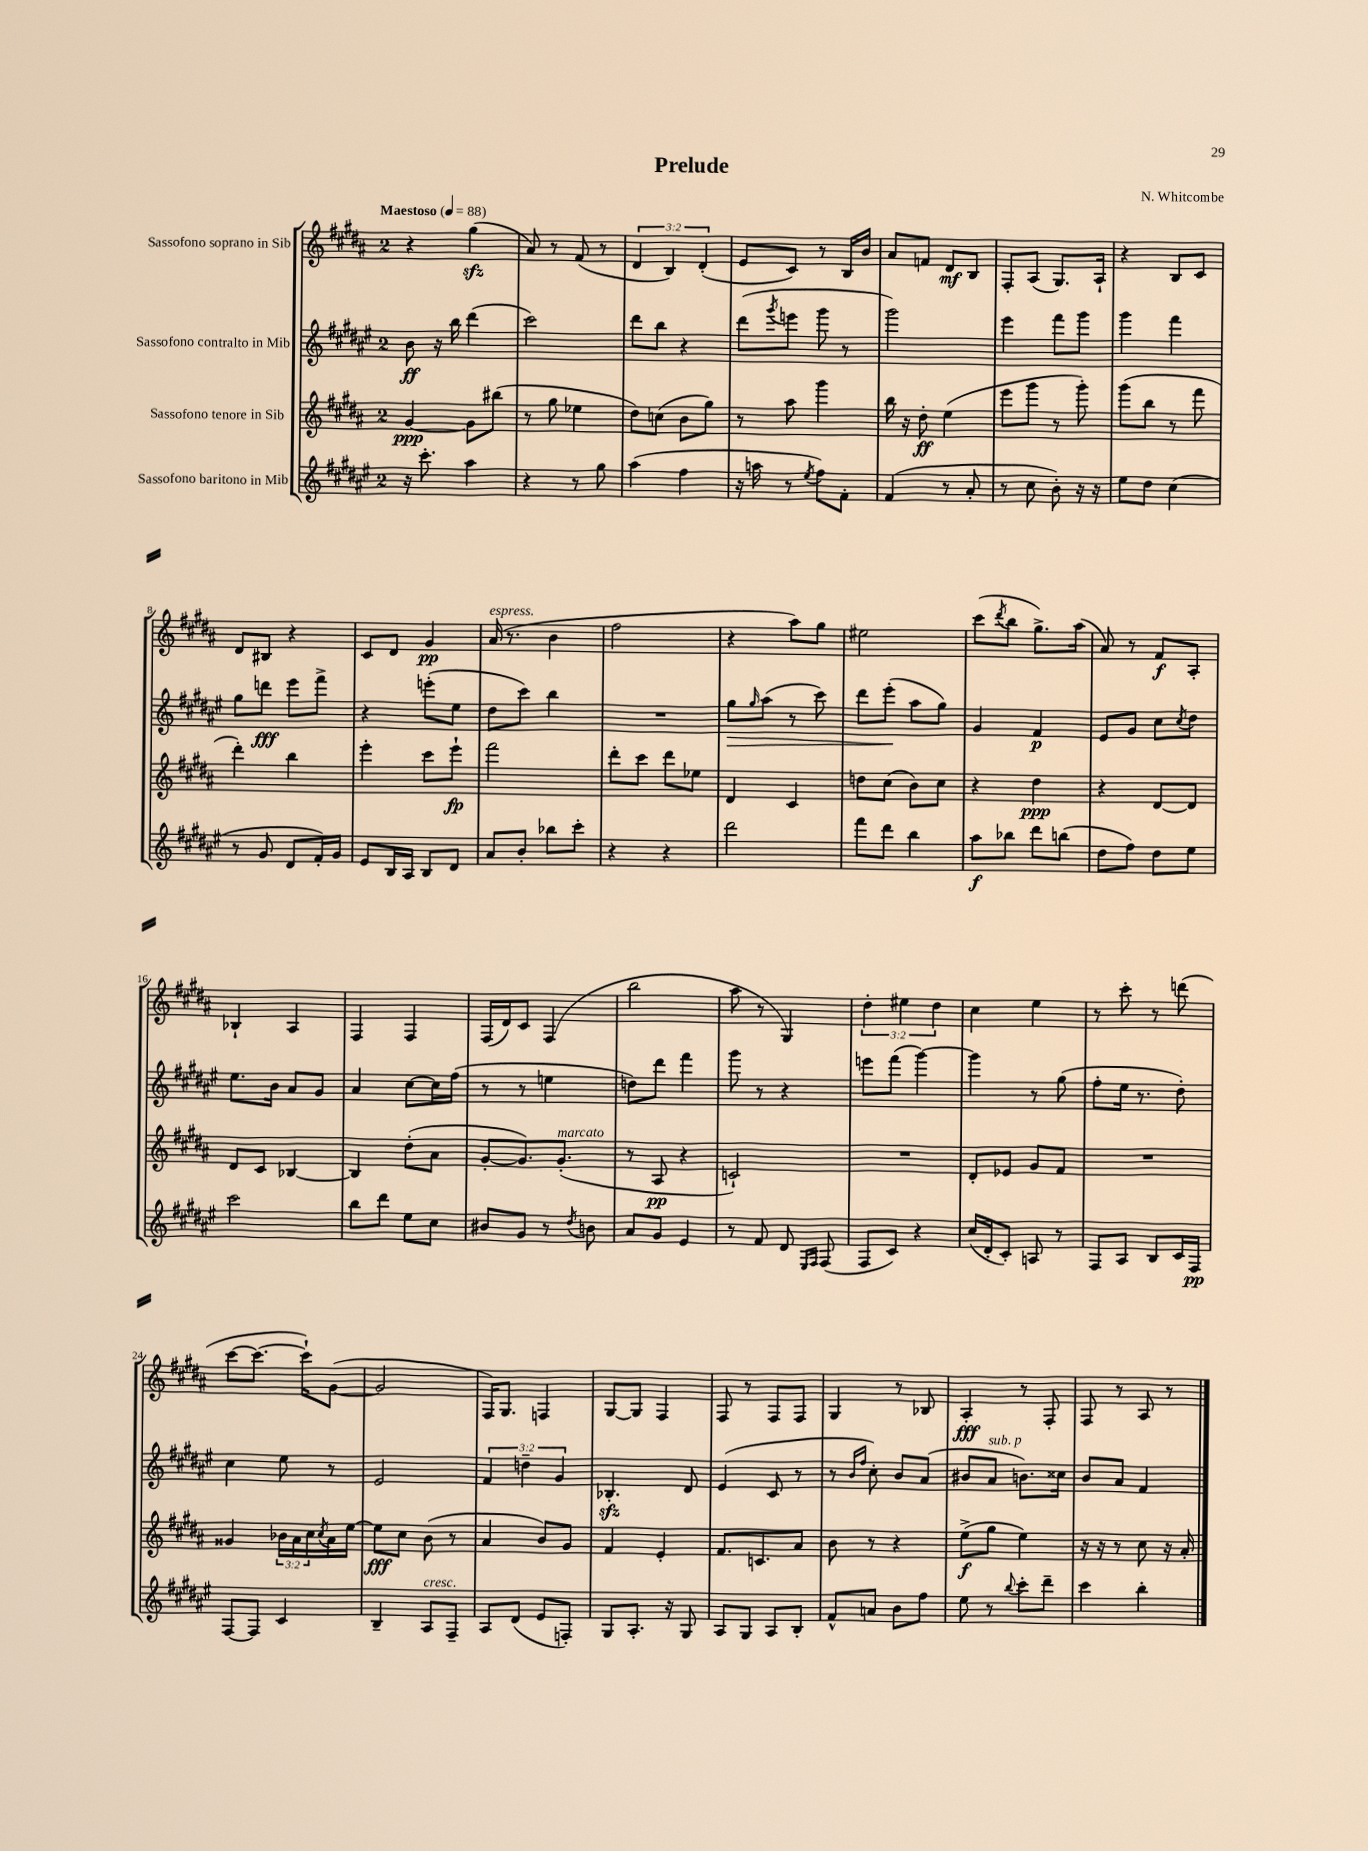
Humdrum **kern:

**kern	**dynam	**kern	**dynam	**kern	**dynam	**kern	**dynam
*part4	*part4	*part3	*part3	*part2	*part2	*part1	*part1
*staff4	*staff4	*staff3	*staff3	*staff2	*staff2	*staff1	*staff1
*I"Sassofono baritono in Mib	*	*I"Sassofono tenore in Sib	*	*I"Sassofono contralto in Mib	*	*I"Sassofono soprano in Sib	*
*clefG2	*	*clefG2	*	*clefG2	*	*clefG2	*
*k[f#c#g#d#a#e#]	*	*k[f#c#g#d#a#]	*	*k[f#c#g#d#a#e#]	*	*k[f#c#g#d#a#]	*
*M2/4	*	*M2/4	*	*M2/4	*	*M2/4	*
*MM88	*	*MM88	*	*MM88	*	*MM88	*
=1	=1	=1	=1	=1	=1	=1	=1
!	!	!	!	!	!	!LO:TX:a:B:t=Maestoso	!
16r	.	[4g#/	ppp	8b\	ff	4r	.
8.ccc#'\	.	.	.	.	.	.	.
.	.	.	.	16r	.	.	.
.	.	.	.	16bb\	.	.	.
4aa#\	.	8g#\L]	.	(4ddd#\	.	(4gg#zz\	.
.	.	(8bb#X\J	.	.	.	.	.
=2	=2	=2	=2	=2	=2	=2	=2
4r	.	8r	.	2ccc#\)	.	8a#/)	.
.	.	8gg#\	.	.	.	8r	.
8r	.	4ee-X\	.	.	.	(8f#/	.
8gg#\	.	.	.	.	.	8r	.
=3	=3	=3	=3	=3	=3	=3	=3
(4aa#\	.	8dd#\L)	.	8ddd#\L	.	6d#/	.
.	.	(8ccn\J	.	8bb\J	.	.	.
.	.	.	.	.	.	6B/)	.
4ff#\	.	8b\L	.	4r	.	.	.
.	.	.	.	.	.	(6d#'/	.
.	.	8gg#\J)	.	.	.	.	.
=4	=4	=4	=4	=4	=4	=4	=4
16r	.	8r	.	(8ddd#\L	.	8e/L	.
16aan\	.	.	.	.	.	.	.
.	.	.	.	8qggg#/	.	.	.
8r	.	8aa#\	.	8eeen\J	.	8c#/J)	.
8qee#/	.	.	.	.	.	.	.
8ff#\L)	.	4ggg#\	.	8ggg#\	.	8r	.
8f#'\J	.	.	.	8r	.	16B/LL	.
.	.	.	.	.	.	16b/JJ	.
=5	=5	=5	=5	=5	=5	=5	=5
(4f#/	.	16bb\	.	2ggg#\)	.	8a#/L	.
.	.	16r	.	.	.	.	.
.	.	8dd#'\	ff	.	.	8fn/J	.
8r	.	(4ee\	.	.	.	8d#/L	mf
8a#'/	.	.	.	.	.	8B/J	.
=6	=6	=6	=6	=6	=6	=6	=6
8r	.	8eee\L	.	4eee#\	.	8F#'/L	.
8cc#\	.	8ggg#\J	.	.	.	(8A#/J	.
8b'\)	.	8r	.	8fff#\L	.	8.G#/L)	.
16r	.	8ggg#'\)	.	8ggg#\J	.	.	.
16r	.	.	.	.	.	16A#`/Jk	.
=7	=7	=7	=7	=7	=7	=7	=7
8ee#\L	.	(8ggg#\L	.	4ggg#\	.	4r	.
8dd#\J	.	8bb\J	.	.	.	.	.
(4cc#\	.	8r	.	4fff#\	.	8B/L	.
.	.	8fff#\	.	.	.	8c#/J	.
!!LO:LB:g=z
=8	=8	=8	=8	=8	=8	=8	=8
8r	.	4ddd#'\)	.	8gg#\L	.	8d#/L	.
8g#/	.	.	.	8dddn\J	fff	8B#X/J	.
8d#/L	.	4bb\	.	8eee#\L	.	4r	.
16f#'/L)	.	.	.	8fff#^\J	.	.	.
16g#/JJ	.	.	.	.	.	.	.
=9	=9	=9	=9	=9	=9	=9	=9
8e#/L	.	4eee'\	.	4r	.	8c#/L	.
16B/L	.	.	.	.	.	8d#/J	.
16A#/JJ	.	.	.	.	.	.	.
8B/L	.	8ccc#\L	.	(8eeen'\L	.	4g#/	pp
8d#/J	.	8eee`\J	fp	8ee#\J	.	.	.
=10	=10	=10	=10	=10	=10	=10	=10
!	!	!	!	!	!	!LO:TX:a:i:t=espress.	!
8a#/L	.	2fff#\	.	8dd#\L	.	(16a#/	.
.	.	.	.	.	.	8.r	.
8b'/J	.	.	.	8ccc#\J)	.	.	.
8bb-X\L	.	.	.	4bb\	.	4b\	.
8ccc#'\J	.	.	.	.	.	.	.
=11	=11	=11	=11	=11	=11	=11	=11
4r	.	8ddd#'\L	.	2r	.	2ff#\	.
.	.	8ccc#\J	.	.	.	.	.
4r	.	8ddd#\L	.	.	.	.	.
.	.	8ee-X\J	.	.	.	.	.
=12	=12	=12	=12	=12	=12	=12	=12
!	!	!	!	!	!LO:HP:b	!	!
2ddd#\	.	4d#/	.	8gg#\L	>	4r	.
.	.	.	.	16qqgg#/	.	.	.
.	.	.	.	(8aa#\J	.	.	.
.	.	4c#/	.	8r	.	8aa#\L)	.
.	.	.	.	8ccc#\)	.	8gg#\J	.
=13	=13	=13	=13	=13	=13	=13	=13
8fff#\L	.	8ddn\L	.	8ddd#\L	.	2ee#X\	.
8ddd#\J	.	(8cc#\J	.	(8eee#'\J	.	.	.
4bb\	.	8b\L)	.	8aa#\L	]	.	.
.	.	8cc#\J	.	8gg#\J)	.	.	.
=14	=14	=14	=14	=14	=14	=14	=14
8aa#\L	f	4r	.	4g#/	.	(8ccc#\L	.
.	.	.	.	.	.	8qddd#/	.
8bb-X\J	.	.	.	.	.	8bb\J	.
8ddd#\L	.	4dd#\	ppp	4f#/	p	8.gg#^\L)	.
(8bbn\J	.	.	.	.	.	.	.
.	.	.	.	.	.	(16aa#\Jk	.
=15	=15	=15	=15	=15	=15	=15	=15
8dd#\L	.	4r	.	8e#/L	.	8a#/)	.
8ff#\J)	.	.	.	8g#/J	.	8r	.
8dd#\L	.	[8d#/L	.	8cc#\L	.	8f#/L	f
.	.	.	.	8qcc#/	.	.	.
8ee#\J	.	8d#/J]	.	8dd#\J	.	8A#'/J	.
!!LO:LB:g=z
=16	=16	=16	=16	=16	=16	=16	=16
2ccc#\	.	8d#/L	.	8.ee#\L	.	4B-X`/	.
.	.	8c#/J	.	.	.	.	.
.	.	.	.	16b\Jk	.	.	.
.	.	[4B-X/	.	8a#/L	.	4A#/	.
.	.	.	.	8g#/J	.	.	.
=17	=17	=17	=17	=17	=17	=17	=17
8bb\L	.	4B-/]	.	4a#/	.	4F#/	.
8ddd#\J	.	.	.	.	.	.	.
8ee#\L	.	(8dd#'\L	.	[8cc#\L	.	4F#/	.
8cc#\J	.	8a#\J	.	16cc#\L]	.	.	.
.	.	.	.	(16ff#\JJ	.	.	.
=18	=18	=18	=18	=18	=18	=18	=18
8b#X/L	.	[8g#'/L	.	8r	.	(16F#/LL	.
.	.	.	.	.	.	16d#/J)	.
8g#/J	.	8.g#/])	.	8r	.	8c#/J	.
8r	.	.	.	4een\	.	(4F#/	.
!	!	!LO:TX:a:i:t=marcato	!	!	!	!	!
.	.	(8.g#'/J	.	.	.	.	.
8qdd#/	.	.	.	.	.	.	.
8bn\	.	.	.	.	.	.	.
=19	=19	=19	=19	=19	=19	=19	=19
8a#/L	.	8r	.	8ddn\L)	.	2bb\	.
8g#/J	.	8A#/	pp	8ddd#\J	.	.	.
4e#/	.	4r	.	4fff#\	.	.	.
=20	=20	=20	=20	=20	=20	=20	=20
8r	.	2cn`/)	.	8ggg#\	.	8aa#\	.
8f#/	.	.	.	8r	.	8r	.
8d#/	.	.	.	4r	.	4G#/)	.
16qqE#/LL	.	.	.	.	.	.	.
16qqF#/JJ	.	.	.	.	.	.	.
(8F#/	.	.	.	.	.	.	.
=21	=21	=21	=21	=21	=21	=21	=21
8F#/L	.	2r	.	8eeen\L	.	6dd#'\	.
8c#/J)	.	.	.	(8fff#\J	.	.	.
.	.	.	.	.	.	6ee#X\	.
4r	.	.	.	[4ggg#\)	.	.	.
.	.	.	.	.	.	6dd#\	.
=22	=22	=22	=22	=22	=22	=22	=22
(16cc#/LL	.	8d#'/L	.	4ggg#\]	.	4cc#\	.
16d#'/J	.	.	.	.	.	.	.
8c#'/J)	.	8e-X/J	.	.	.	.	.
8An/	.	8g#/L	.	8r	.	4ee\	.
8r	.	8f#/J	.	(8gg#\	.	.	.
=23	=23	=23	=23	=23	=23	=23	=23
8F#/L	.	2r	.	8ff#'\L	.	8r	.
8A#/J	.	.	.	16ee#\Jk	.	8ccc#'\	.
.	.	.	.	8.r	.	.	.
8B/L	.	.	.	.	.	8r	.
16c#/L	.	.	.	8dd#'\)	.	(8dddn\	.
16F#/JJ	pp	.	.	.	.	.	.
!!LO:LB:g=z
=24	=24	=24	=24	=24	=24	=24	=24
[8F#/L	.	4g##X/	.	4cc#\	.	[8ccc#\L	.
8F#/J]	.	.	.	.	.	8.ccc#\J_	.
4c#/	.	24b-X\LL	.	8ee#\	.	.	.
.	.	24a#\	.	.	.	.	.
.	.	.	.	.	.	16ccc#`\KL])	.
.	.	24cc#\	.	.	.	.	.
.	.	8qcc#/	.	.	.	.	.
.	.	16a#\	.	8r	.	([8g#\J	.
.	.	[16ee\JJ	.	.	.	.	.
=25	=25	=25	=25	=25	=25	=25	=25
4B~/	.	8ee\L]	fff	2e#/	.	2g#/]	.
.	.	8cc#\J	.	.	.	.	.
!LO:TX:a:i:t=cresc.	!	!	!	!	!	!	!
8A#/L	.	(8b\	.	.	.	.	.
8F#~/J	.	8r	.	.	.	.	.
=26	=26	=26	=26	=26	=26	=26	=26
8A#/L	.	4a#/	.	6f#/	.	16F#/KL)	.
.	.	.	.	.	.	8.G#/J	.
(8d#/J	.	.	.	.	.	.	.
.	.	.	.	6ddn~\	.	.	.
8e#/L	.	8b/L)	.	.	.	4Fn/	.
.	.	.	.	6g#/	.	.	.
8Fn'/J)	.	8g#/J	.	.	.	.	.
=27	=27	=27	=27	=27	=27	=27	=27
8G#/L	.	4f#/	.	4.B-Xzz'/	.	[8G#/L	.
8.A#'/J	.	.	.	.	.	8G#/J]	.
.	.	4e'/	.	.	.	4F#/	.
16r	.	.	.	.	.	.	.
8G#/	.	.	.	8d#/	.	.	.
=28	=28	=28	=28	=28	=28	=28	=28
8A#/L	.	8.f#/L	.	(4e#/	.	8F#/	.
8G#/J	.	.	.	.	.	8r	.
.	.	8.cn/	.	.	.	.	.
8A#/L	.	.	.	8c#/	.	8F#/L	.
8B'/J	.	8a#/J	.	8r	.	8F#/J	.
=29	=29	=29	=29	=29	=29	=29	=29
8f#^^/L	.	8b\	.	8r	.	4G#/	.
.	.	.	.	16qqb/LL	.	.	.
.	.	.	.	16qqff#/JJ	.	.	.
8an/J	.	8r	.	8cc#'\)	.	.	.
8b\L	.	4r	.	8b/L	.	8r	.
8ff#\J	.	.	.	(8a#/J	.	8B-X/	.
=30	=30	=30	=30	=30	=30	=30	=30
8ee#\	.	(8ee^\L	f	8b#X/L	.	4A#'/	fff
!	!	!	!	!LO:TX:a:i:t=sub. p	!	!	!
8r	.	8gg#\J	.	8a#/J	.	.	.
8qqbb/	.	.	.	.	.	.	.
8ccc#'\L	.	4ee\)	.	8.bn\L)	.	8r	.
8ddd#~\J	.	.	.	.	.	8F#'/	.
.	.	.	.	16cc##X\Jk	.	.	.
=31	=31	=31	=31	=31	=31	=31	=31
4ccc#\	.	16r	.	8b/L	.	8F#/	.
.	.	16r	.	.	.	.	.
.	.	8r	.	8a#/J	.	8r	.
4bb'\	.	8cc#\	.	4f#/	.	8A#/	.
.	.	16r	.	.	.	8r	.
.	.	16a#'/	.	.	.	.	.
==	==	==	==	==	==	==	==
*-	*-	*-	*-	*-	*-	*-	*-
